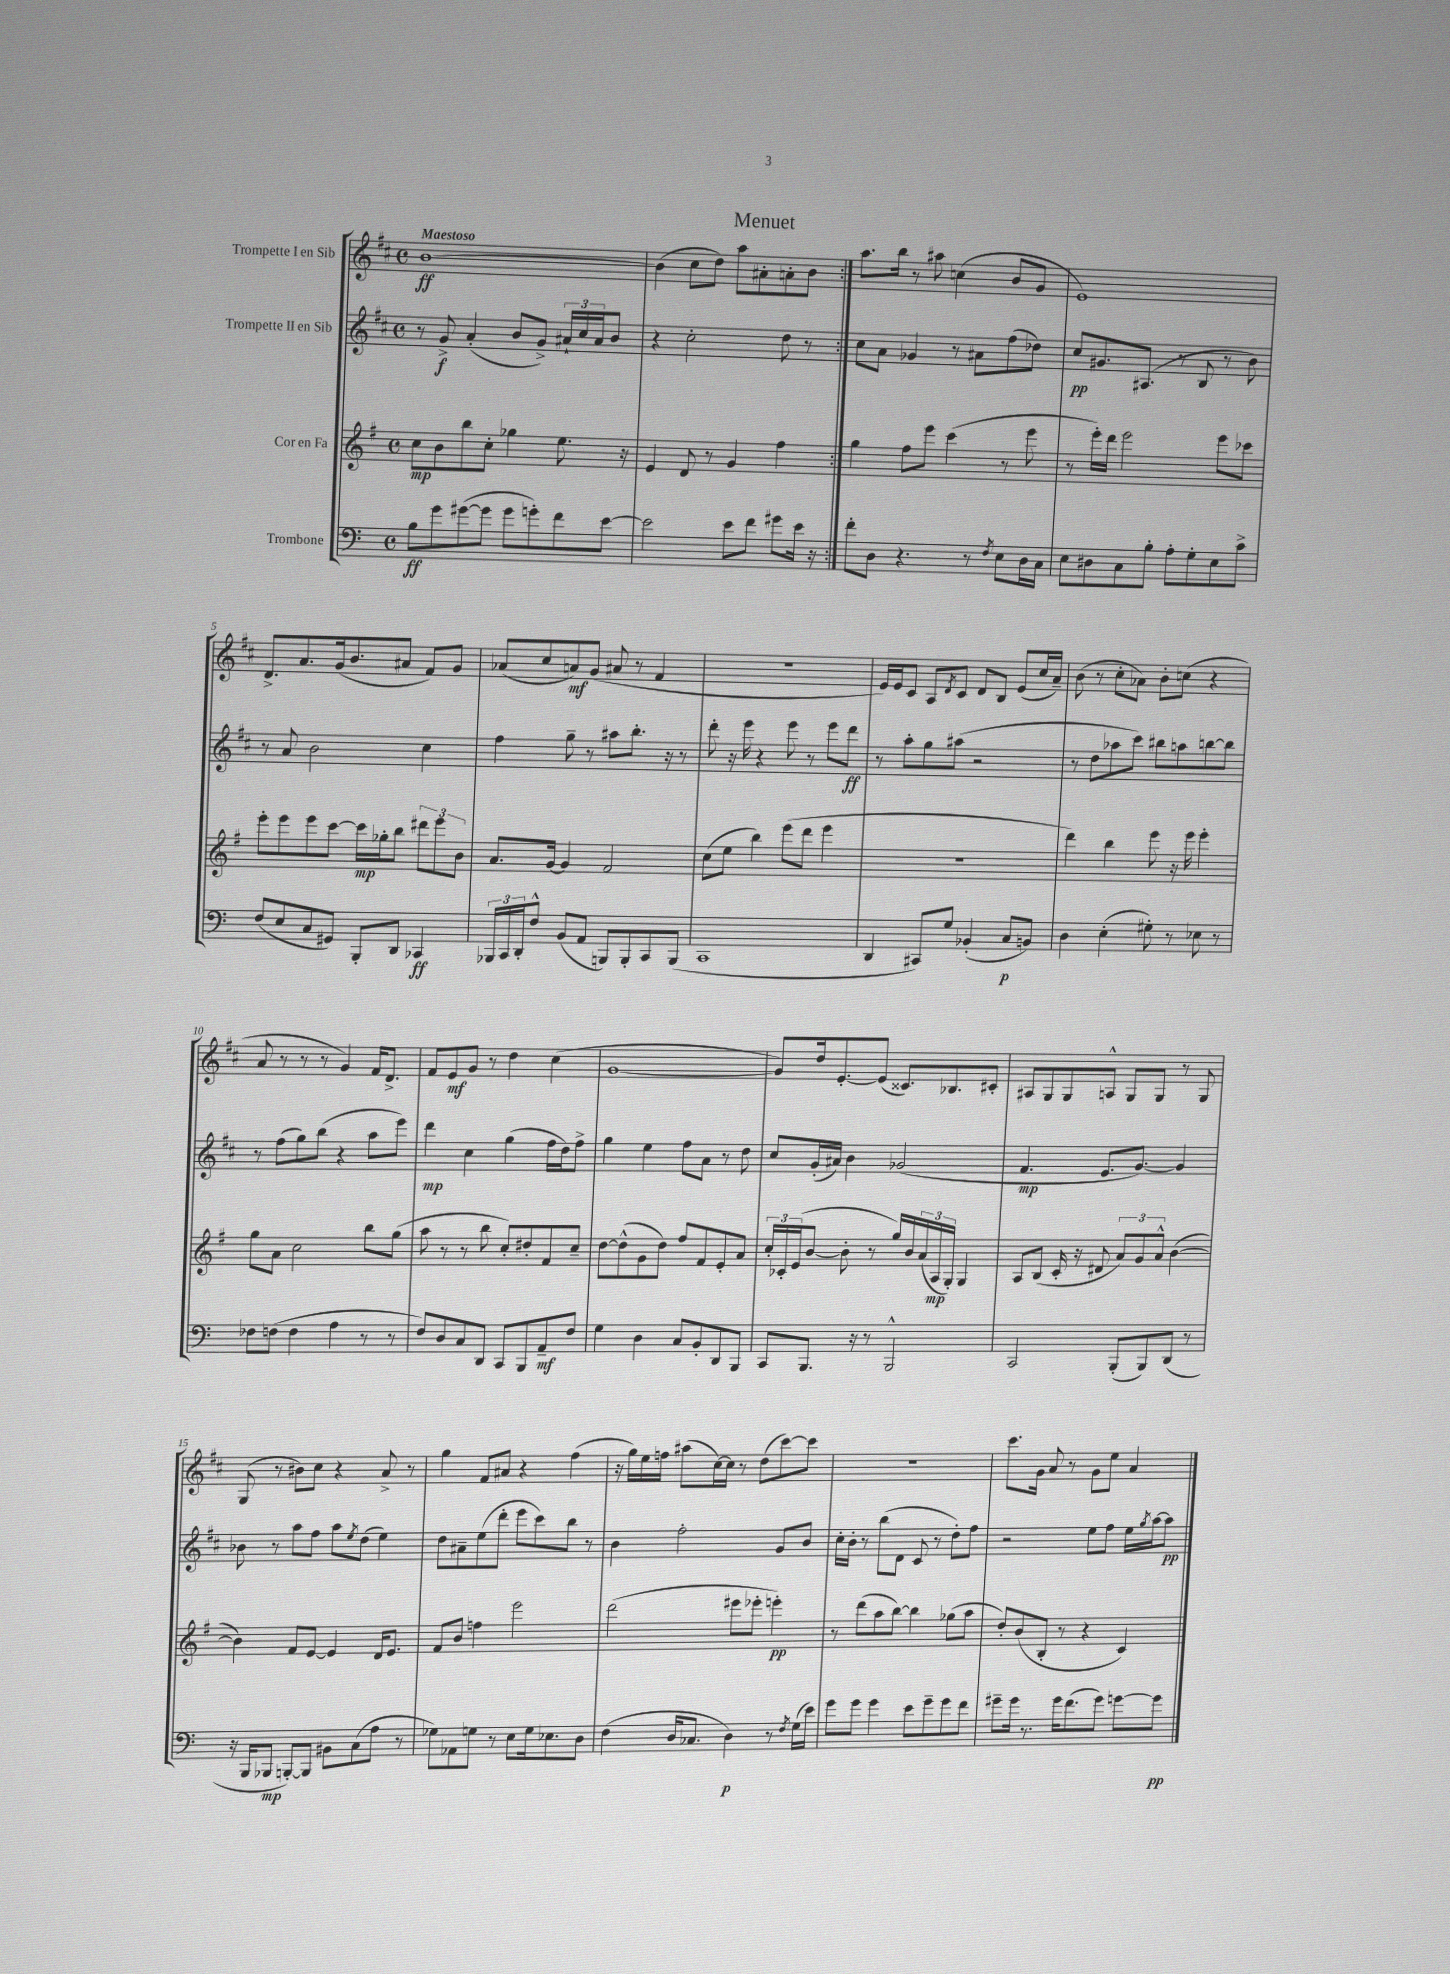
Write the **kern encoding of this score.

**kern	**kern	**kern	**kern
*staff4	*staff3	*staff2	*staff1
*clefF4	*clefG2	*clefG2	*clefG2
*k[]	*k[f#]	*k[f#c#]	*k[f#c#]
*M4/4	*M4/4	*M4/4	*M4/4
*met(c)	*met(c)	*met(c)	*met(c)
8B	8cc	8r	[1b
8g	8b	8g^	.
([8g#	8bb	(4a'	.
8g#]	8cc'	.	.
8g#	4gg-	8b	.
8g')	.	8g^)	.
8f	8.ee	24a#`	.
.	.	24cc#	.
.	.	24a#	.
[8e	.	8b	.
.	16r	.	.
=	=	=	=
2e]	4e	4r	(4b]
.	8d	2cc#'	8cc#
.	8r	.	8dd)
8e	4g	.	8aa
8f	.	.	8a#'
8g#	4ff#	8dd	8a'
16e	.	8r	8b
16r	.	.	.
=:|!	=:|!	=:|!	=:|!
8f'	4gg	8cc#	8.aa
8D	.	8a	.
.	.	.	16bb
4.r	8ff#	4g-	8r
.	8eee	.	8aa#
.	(4ccc	8r	(4cc
8r	.	8a#	.
8qF	.	.	.
8E	8r	(8ff#	8b
16D	8eee	8dd-)	8g
16C	.	.	.
=	=	=	=
8E	8r	8cc#	1e)
8D#	16eee')	8.g#	.
.	16ddd	.	.
8C	2eee	.	.
.	.	(8.A#	.
8B'	.	.	.
8A'	.	8r	.
8G'	.	8B	.
8E	8eee	8r	.
8c^	8ccc-	8b)	.
=	=	=	=
(8F	8eee'	8r	8.d^
8E	8eee	8a	.
.	.	.	8.a
8C	8eee	2b	.
8GG#)	[8ccc	.	(16g
.	.	.	8.b
8BBB'	16ccc]	.	.
.	16gg-'	.	.
8DD	8bb	.	8a#
4CC-	12ddd#	4cc#	8f#)
.	12eee	.	.
.	.	.	8g
.	12b	.	.
=	=	=	=
24BBB-	8.a	4ff#	(8a-
24CC	.	.	.
24DD'	.	.	.
8F^^	.	.	8cc#
.	[16g	.	.
(8BB	4g]	8gg~	8a)
8AA	.	8r	(8g
8BBB)	2f#	8aa#	8a#
8BBB'	.	8.bb'	8r
8CC	.	.	4f#
.	.	16r	.
(8BBB	.	8r	.
=	=	=	=
1CC	(8cc	8ddd'	1r
.	8ee	16r	.
.	.	16eee	.
.	4bb)	4r	.
.	(8eee	8eee	.
.	8ddd	8r	.
.	4eee	8eee	.
.	.	8ddd	.
=	=	=	=
4DD	1r	8r	16e)
.	.	.	16e
.	.	8aa'	8c#
8CC#)	.	8gg	8A
.	.	.	8qd
8G	.	(8aa#	8c#
(4BB-'	.	2r	8d
.	.	.	8B
8C	.	.	(8e
8BB)	.	.	16cc#
.	.	.	16a~)
=	=	=	=
4D	4ddd)	8r	(8b
.	.	8dd	8r
(4E'	4bb	8aa-	8cc#'
.	.	8ccc#)	8a-)
8G#')	8eee	8bb#	8b'
8r	16r	8aa	(8cc
.	16eee	.	.
8E-	4eee'	[8bb	4r
8r	.	8bb]	.
=	=	=	=
8F-	8gg	8r	8a
(8F	8a	(8ff#	8r
4F	2cc	8gg)	8r
.	.	(8bb	8r
4A	.	4r	4g)
8r	8bb	8aa	16f#
.	.	.	8.d^
8r	(8gg	8eee)	.
=	=	=	=
8F)	8aa	4ddd	8f#
8D	8r	.	8e
8C	8r	4cc#	8g
8DD	8bb	.	8r
8CC	8cc')	(4gg	4dd
8BBB	8dd#'	.	.
8AA~	8f#	16ff#	(4cc#
.	.	16dd)	.
8F	8cc~	8ff#^	.
=	=	=	=
4G	[8dd	4gg	[1g
.	(8dd^^]	.	.
4D	8g	4ee	.
.	8dd)	.	.
8C	8ff#	8ff#	.
8BB'	8f#	8a	.
8DD	8e'	8r	.
8BBB	8a	8dd	.
=	=	=	=
8CC	24cc'	8cc#	8g])
.	24c-'	.	.
.	(24e	.	.
8.BBB	[8b	(16g'	16dd
.	.	16a#)	[8.e'
.	8b']	4b	.
16r	.	.	.
8r	8r	.	(8e]
2BBB^^	16gg)	(2g-	8.c##)
.	16b	.	.
.	(24a	.	.
.	24A	.	.
.	.	.	8.B-
.	24G')	.	.
.	4G	.	.
.	.	.	8c#'
=	=	=	=
2CC	8A	4.f#	8A#
.	(8B	.	8G
.	16c'	.	8G
.	16r	.	.
.	8d#	8.e	8A^^
(8BBB'	12a)	.	8G
.	.	[8.g)	.
.	12g	.	.
8BBB)	.	.	8G
.	12a^^	.	.
(8DD	([4b	4g]	8r
8r	.	.	8G
=	=	=	=
16r	4b])	8b-	(8G
16BBB	.	.	.
8BBB-	.	8r	8r
[8BBB')	8f#	8aa	8b#)
8BBB]	[8e	8ff#	8cc#
8BB#	4e]	8aa	4r
.	.	8qee	.
(8C	.	(8dd	.
8A	16d	4ee)	8a^
.	8.e	.	.
8r	.	.	8r
=	=	=	=
8G-)	8f#	8dd	4gg
8AA-	8b	8a#~	.
8G	4ff	(8ee	8f#
8r	.	8ddd'	8a#
8E	2eee	8eee	4r
16G	.	8ccc#)	.
8.E-	.	.	.
.	.	8bb	(4ff#
8D	.	8r	.
=	=	=	=
(4F	(2ddd	4b	16r
.	.	.	16gg)
.	.	.	16ee
.	.	.	16ff
16D	.	2ff#'	(8aa#
8.C-	.	.	.
.	.	.	[16cc#)
.	.	.	16cc#]
4D)	8eee#	.	8r
.	8eee-'	.	(8dd
8r	4eee')	8g	[8ccc#)
8qF	.	.	.
(16G	.	8b	8ccc#]
16e)	.	.	.
=	=	=	=
8g	8r	16cc#'	1r
.	.	16b'	.
8g	(8ddd	8r	.
4g	8aa	(8bb	.
.	[8bb)	8d	.
8e	4bb]	8c#	.
8g~	.	8r	.
8g	(8gg-	8dd')	.
8f	8aa	8ff#	.
=	=	=	=
8g#~	8dd')	2r	8.ccc#
16g#	(8b	.	.
8.r	.	.	16g
.	8B'	.	8a
16g#	8r	.	8r
(8.f	.	.	.
.	4r	8ee	8g
8g#)	.	8ff#	8ee
[8g	4c)	16ee	4a
.	.	8qgg	.
.	.	[16aa	.
8g]	.	8aa]	.
==	==	==	==
*-	*-	*-	*-
